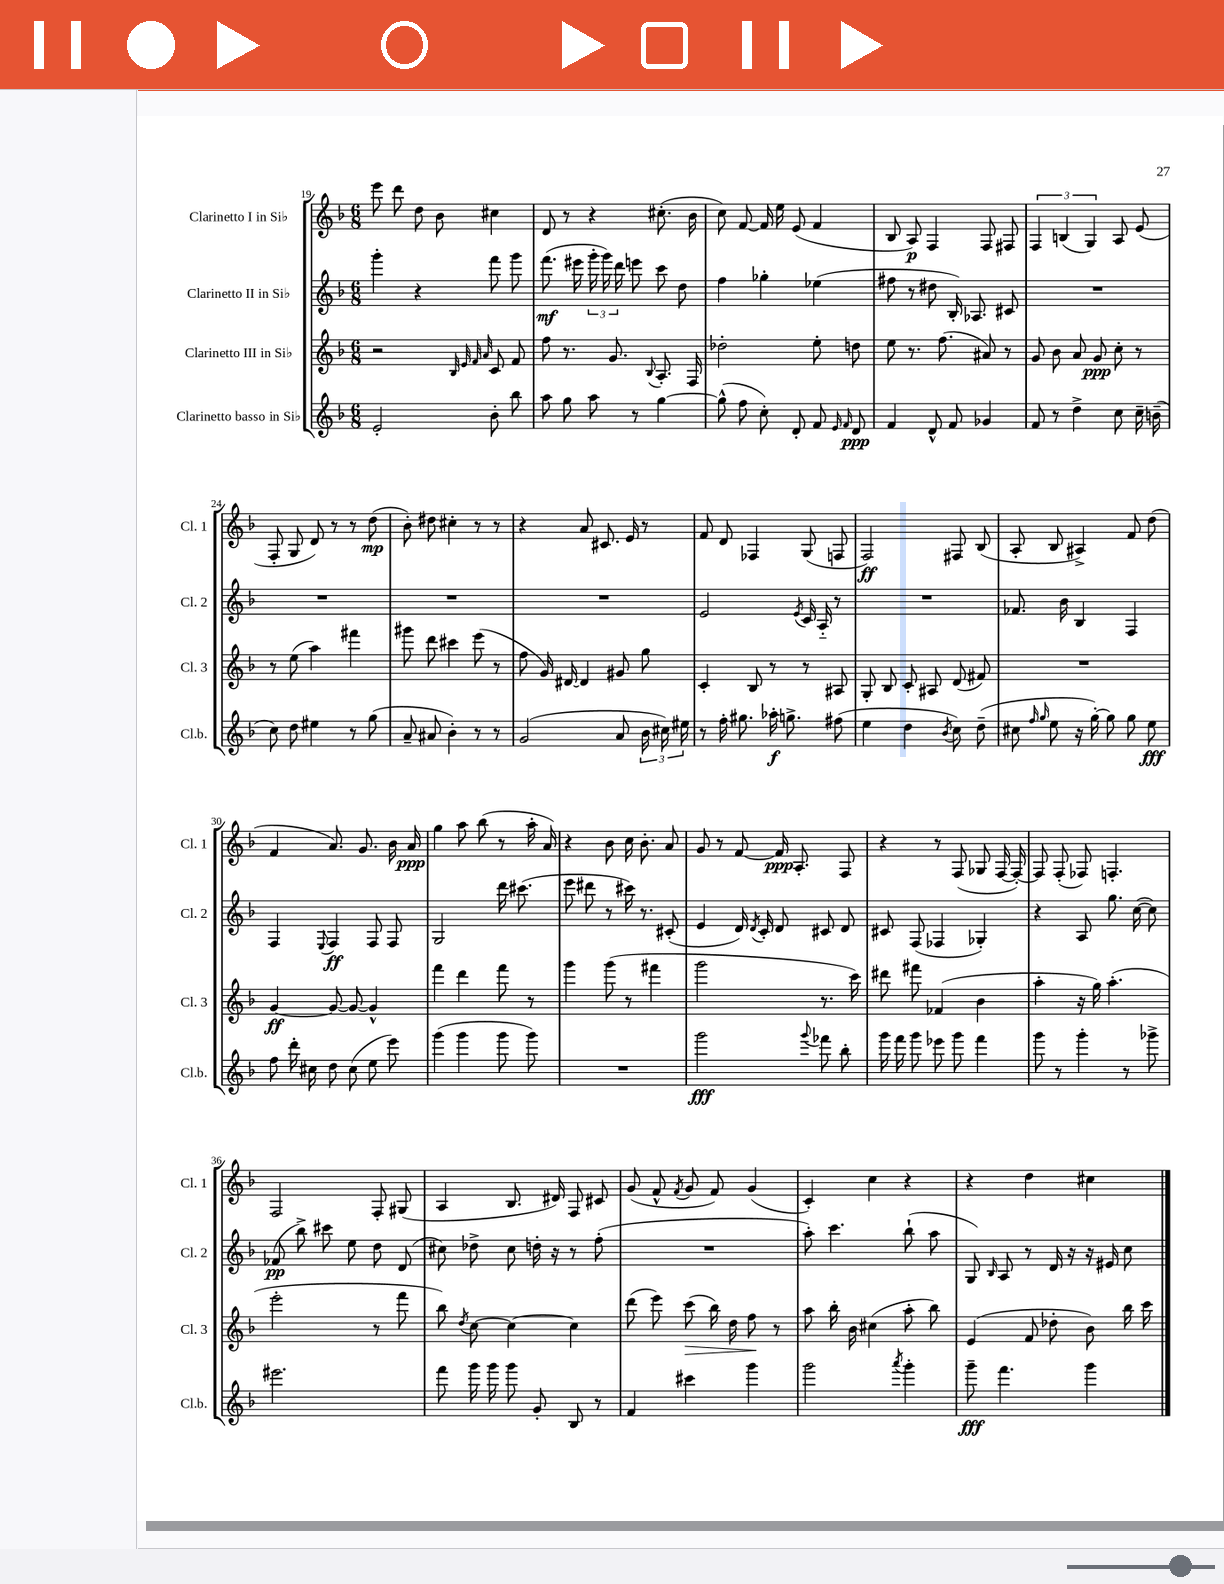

**kern	**kern	**kern	**kern
*staff4	*staff3	*staff2	*staff1
*clefG2	*clefG2	*clefG2	*clefG2
*k[b-]	*k[b-]	*k[b-]	*k[b-]
*M6/8	*M6/8	*M6/8	*M6/8
2e'	2r	4ggg'	8eee
.	.	.	8ddd
.	.	4r	8dd
.	.	.	8b-
.	32qqB-	.	.
.	32qqe	.	.
.	32qqf	.	.
.	32qqa	.	.
8b-'	8c	8fff	4cc#
8bb-	8f	8ggg	.
=	=	=	=
8aa	8ff	(8.fff	8d
8gg	8.r	.	8r
.	.	16eee#	.
8aa	.	24ggg'	4r
.	.	24ggg)	.
.	8.g	.	.
.	.	24ddd	.
8r	.	8eee	.
.	8qqB-	.	.
[4gg	8.A'	8ccc	(8.cc#'
.	.	8dd	.
.	16F	.	16b-
=	=	=	=
(8gg^^]	2dd-'	4ff	8cc)
8ff	.	.	[8f
8cc')	.	4gg-'	16f]
.	.	.	16ee
8d'	.	.	(8e
8f	8ee'	(4ee-	4f
16qqe	.	.	.
16qqf	.	.	.
8d	8dd	.	.
=	=	=	=
4f	8ee	8ff#	8B-
.	8.r	8r	8A)
8d^^	.	8dd#	4F
.	(8.ff	.	.
8f	.	16B-')	.
.	.	8.A-	.
4g-	8a#)	.	8F
.	8r	8c#	8F#
=	=	=	=
8f	8g	2.r	6F
8r	8b-	.	.
.	.	.	(6B
4dd^	8a	.	.
.	.	.	6G)
.	8g	.	.
8cc	8cc'	.	8A
16cc~	8r	.	(8e
(16b~	.	.	.
=	=	=	=
8cc)	8r	2.r	8F'
8dd	(8ee	.	8G
4ee#	4aa)	.	8d)
.	.	.	8r
8r	4fff#	.	8r
(8gg	.	.	(8dd
=	=	=	=
8a~	8ggg#	2.r	8b-')
8a#	8ddd	.	8dd#
4b-')	4ccc#	.	4cc#'
8r	(8eee	.	8r
8r	8r	.	8r
=	=	=	=
(2g	8ff	2.r	4r
.	16g)	.	.
.	[16d#	.	.
.	4d#]	.	8a
.	.	.	8.c#
8a	8g#	.	.
.	.	.	16e
24b-	8gg	.	8r
24cc#)	.	.	.
24ee#	.	.	.
=	=	=	=
8r	4c'	2e	8f
16ff'	.	.	8d
8.gg#	.	.	.
.	8B-	.	4F-
16aa-'	8r	.	.
8.gg^	.	.	.
.	.	8qe	.
.	8r	16c	(8G
.	.	16A'~	.
(8ff#	8A#	8r	8F
=	=	=	=
4ee	8G'	2.r	2F)
.	8B-	.	.
4dd	8c'	.	.
.	8A#	.	.
8qb-	.	.	.
8cc)	(8d	.	8F#
(8dd~	8f#)	.	(8B-
=	=	=	=
8cc#	2.r	8.f-	8A'
16qqff	.	.	.
16qqgg	.	.	.
8ee	.	.	8B-
.	.	16b-	.
16r	.	4B-	4A#^)
[16gg')	.	.	.
8gg]	.	.	.
8gg	.	4F	8f
8ee	.	.	(8dd
=	=	=	=
8ff	[4g	4F	4f
16ddd'	.	.	.
16cc#	.	.	.
.	.	8qqE	.
8dd	8g_	4F	8.a)
(8cc#	8g_	.	.
.	.	.	8.g
8ee	4g^^]	8F	.
8eee)	.	8F	16b-
.	.	.	16a
=	=	=	=
(4ggg	4fff	2G	4gg
4ggg	4ddd	.	8aa
.	.	.	(8bb-
8ggg	8fff	16ddd	8r
.	.	(8.ccc#	.
8ggg)	8r	.	16aa'
.	.	.	16a)
=	=	=	=
2.r	4ggg	8eee	4r
.	.	8ddd#	.
.	(8ggg	8r	8b-
.	8r	16ccc#)	16cc
.	.	8.r	8.b-'
.	4fff#	.	.
.	.	(8c#'	8a
=	=	=	=
2ggg	2ggg	4e	8g
.	.	.	8r
.	.	16d)	[8f
.	.	8qd	.
.	.	16c'	.
.	.	8d	16f]
.	.	.	8.A'
8qqggg	.	.	.
8fff-	8.r	8c#	.
8bb-'	.	8d	8F
.	16ccc)	.	.
=	=	=	=
16ggg	8ddd#	8c#	4r
16fff	.	.	.
8ggg	8fff#	(8F	.
8eee-	(4f-	4F-	8r
8ggg	.	.	(8F
4fff	4b-	4G-')	8G-
.	.	.	[16F
.	.	.	16F'_)
=	=	=	=
8ggg	4aa'	4r	8F]
8r	.	.	(8F'
4ggg'	16r	8A	8F-)
.	16gg)	.	.
.	(4.aa'	8.gg	4.F'
8r	.	.	.
.	.	([16cc	.
8ggg-^	.	8cc])	.
=	=	=	=
2.eee#	2eee'	(8f-	2F
.	.	8bb-^)	.
.	.	8ccc#	.
.	.	8ee	.
.	8r	8dd	8F'
.	8fff	(8d	(8G#
=	=	=	=
8fff	8bb-)	8cc#)	4A
.	8qdd	.	.
16ggg	[8cc	8dd-^	.
16ggg	.	.	.
8ggg	4cc_	8cc#	8.B-
8g'	.	16dd'	.
.	.	16r	16d#)
8B-	4cc]	8r	8F
8r	.	(8ff'	8c#
=	=	=	=
4f	(8ddd	2.r	(8g
.	8eee)	.	8f^^
.	.	.	8qf
4ccc#	(8ccc	.	8g
.	16bb-)	.	8f)
.	16dd	.	.
4ggg	8ff	.	(4g
.	8r	.	.
=	=	=	=
2ggg	8aa	8aa')	4c')
.	16bb-'	4.ccc	.
.	16b-	.	.
.	(4cc#	.	4cc
8qaaa	.	.	.
4ggg'	8aa'	(8bb-`	4r
.	8bb-)	8aa	.
=	=	=	=
8ggg~	(4e	8G)	4r
.	.	16qqB-	.
4.fff	.	8A	.
.	8f	8r	4dd
.	8dd-'	16d	.
.	.	16r	.
4ggg	8b-)	16r	4cc#
.	.	16e#	.
.	16bb-	8cc	.
.	16ccc	.	.
==	==	==	==
*-	*-	*-	*-
